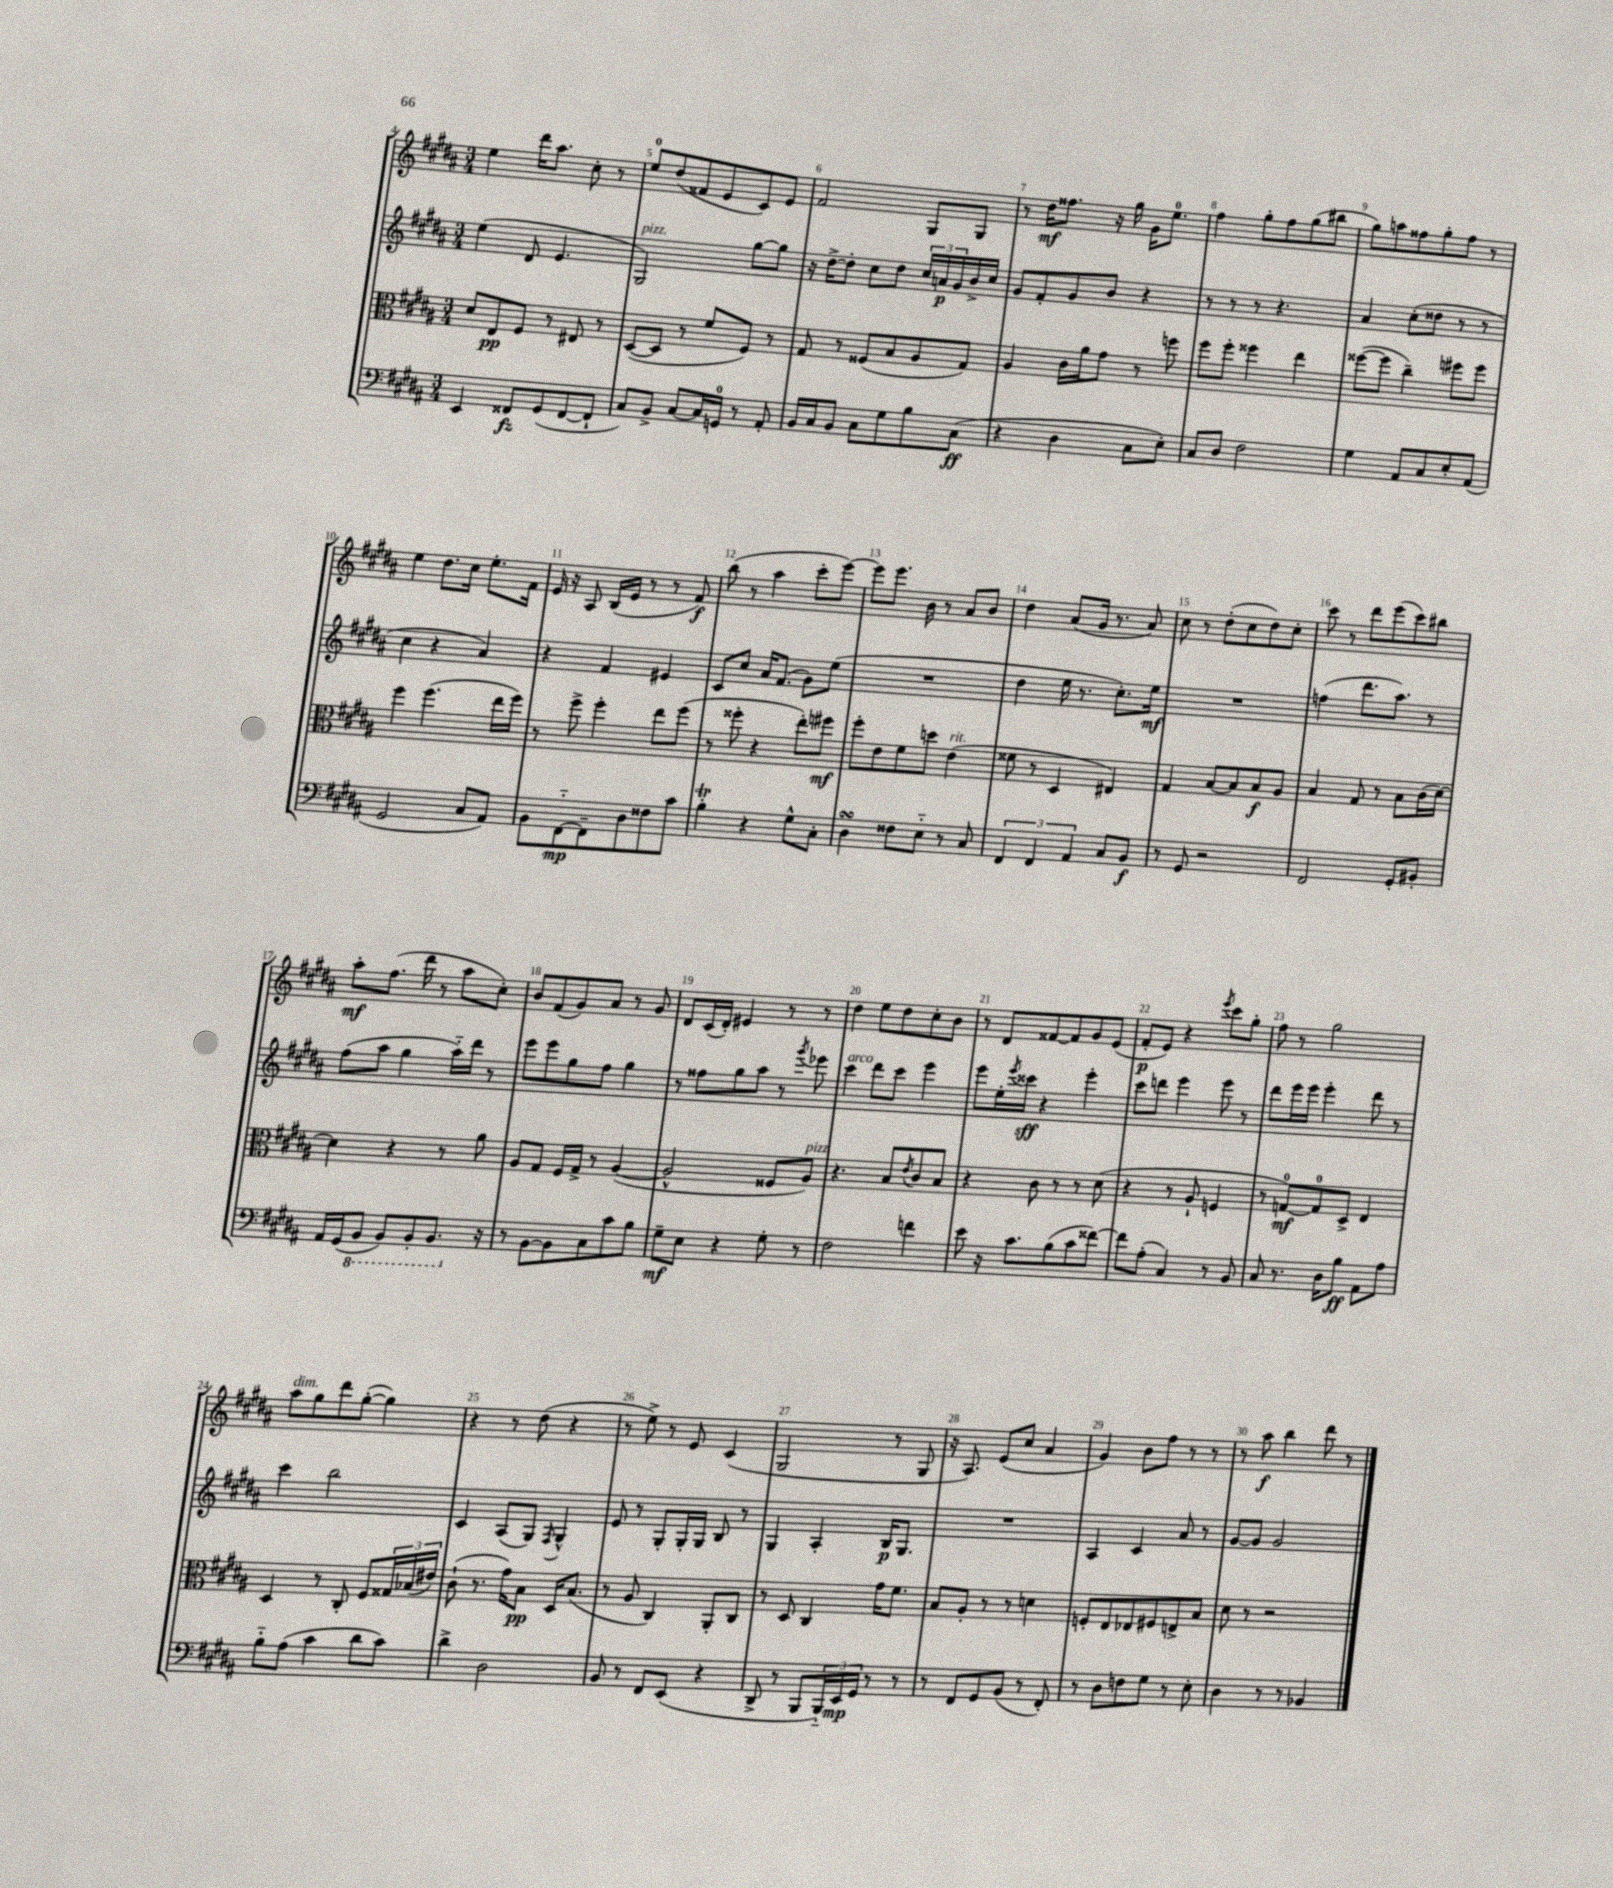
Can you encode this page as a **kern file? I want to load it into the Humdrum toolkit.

**kern	**kern	**kern	**kern
*staff4	*staff3	*staff2	*staff1
*clefF4	*clefC3	*clefG2	*clefG2
*k[f#c#g#d#a#]	*k[f#c#g#d#a#]	*k[f#c#g#d#a#]	*k[f#c#g#d#a#]
*M3/4	*M3/4	*M3/4	*M3/4
4EE/	8d#/L	(4ee\	4ee\
.	8E/	.	.
8FF##/L	8F#/J	8d#/	16ddd#\LK
.	.	.	8.aa#\J
(8GG#/	8r	4.e/	.
[8FF##/	8E#/	.	8cc#'\
8FF##`/]J	8r	.	8r
=	=	=	=
8C#/L)	([8D#/L	2G#/)	8ee/L
8BB^/J	8D#/]J	.	(8dd#/
[8C#/L	8r	.	8f##/
16C#/]L	8f#/L	.	8e/
16GG/JJ	.	.	.
8r	8F#/J)	[8gg#\L	8c#/)
8AA#'/	8r	8gg#\]J	8e/J
=	=	=	=
16BB/LL	8G#/	16r	2f#/
16C#/J	.	[16dd#^\LK	.
8BB/J	8r	8dd#'\]J	.
8C#\L	(8F##/L	8cc#\L	.
8G#\	8B/	8dd#\J	.
8B\	8A#/	24cc#/LL	8G#/L
.	.	24a/	.
.	.	24g#/	.
(8C#\J	8G#/J)	16b^/	8G#/J
.	.	16cc#/JJ	.
=	=	=	=
4r	4A#/	8g#/L	8r
.	.	8f#'/	16dd#\LK
.	.	.	8.ff##\J
4D#\	16c#\LL	8g#/	.
.	16a#\J	.	.
.	8g#\J	8b/J	16r
.	.	.	16gg#\
8C#\L	8r	4r	16g#\LK
.	.	.	8.ee\J
8E'\J)	8ff\	.	.
=	=	=	=
8C#/L	8ff#\L	8r	4ff#\
8D#/J	8ff#'\J	8r	.
2F#\	4ff##\	8r	8gg#'\L
.	.	4.r	8ff#\
.	4ee\	.	(8gg#\
.	.	.	8bb#\J
=	=	=	=
4G#\	([8ff##\L	4a#/	8gg#\L)
.	8ff##\]J	.	8aa\
8AA#/L	4cc#~\)	(8cc#'\L	8ff##\
8C#/	.	8dd##\J	8gg#'\
8E'/	8ff#\L	8r	8ff##\J
(8AA#/J	8ff#\J	8r	8r
=	=	=	=
2GG#/	4ff#\	4cc#\	4ee\
.	(4.ff#\	4r	8.dd#\L
.	.	.	16cc#\Jk
8C#/L	.	4a#/)	8.ee'\L
8AA#/J)	16ee\LL	.	.
.	16ff#\JJ)	.	16f#\Jk
=	=	=	=
8BB\L	8r	4r	16e/
.	.	.	16r
[8FF#'~\	8ff#^\	.	8A#/
8FF#~\]	4ff#'\	4f#/	(16B/LL
.	.	.	16e/JJ
8D#\	.	.	8r
8F##\	8ee\L	4e#/	8r
8c#\J	(8ff#\J	.	8f#/)
=	=	=	=
4B'\	8r	8c#/L	(8bb\
.	8ff##'\	8cc#/J	8r
4r	4r	16a#/LK	4aa#\
.	.	(8.f#/J	.
8G#^^\L	8ee'\L)	8g#\L)	8ccc#'\L
8C#'\J	8ff#\J	(8ee\J	[8eee\J)
=	=	=	=
4D#\	8ff#'\L	2.r	8eee\]L
.	8e\	.	8.eee\J
8F##\L	8f#\	.	.
.	.	.	16b\
8E'~\J	8dd\J	.	8r
8r	(4e\	.	8a#/L
8C#/	.	.	8b/J
=	=	=	=
6FF#/	8f##\	4dd#\	4dd#\
.	8r	.	.
6FF#/	.	.	.
.	4D#/	16ee\	(8a#/L
.	.	8.r	.
6AA#/	.	.	.
.	.	.	16g#/Jk
.	.	.	8.r
8C#/L	4E#/)	8.cc#'\L)	.
8BB/J	.	.	8a#/)
.	.	16ee\Jk	.
=	=	=	=
8r	4G#/	2.r	8cc#\
8GG#/	.	.	8r
2r	[8B/L	.	(8dd#'\L
.	8B/]	.	8cc#\
.	8B/	.	8dd#\)
.	8A#/J	.	8cc#'\J
=	=	=	=
2FF#/	4B/	(4ff\	8ccc#\
.	.	.	8r
.	8G#/	8.ddd#\L	8ddd#\L
.	8r	.	(8eee\
.	.	8.aa#\J)	.
8GG#'/L	8B\L	.	8ccc#\)
8BB#'/J	(16c#\L	8r	8bb#\J
.	[16d#\JJ)	.	.
=	=	=	=
16AA#/LL	4d#\]	(8ff#\L	8aa#'\L
(16GG#/J	.	.	.
8BBB/J	.	8aa#\J	(8.ff#\J
8BBB/L)	4r	4gg#\	.
.	.	.	16ddd#\
8BBB'/	.	.	8r
8.BBB/J	8r	16aa#'~\LL)	8aa#\L
.	.	16ddd#\JJ	.
.	8a#\	8r	8cc#'\J)
16r	.	.	.
=	=	=	=
8r	8A#/L	8eee\L	8b/L
[8BB\L	8G#/J	8eee\	(8f#/
8BB\]	16F#/LL	8gg#\	8g#/)
.	16G#^/JJ	.	.
8C#\	8r	8ff#\J	8a#/J
8c#\	([4A#/	4gg#\	8r
8B\J	.	.	8g#/
=	=	=	=
8G#~\L	2A#^^/]	8r	8d#/L
8E\J	.	8ff##\L	(16c#/L
.	.	.	16d#'/JJ)
4r	.	8gg#\	4e#/
.	.	8aa#\J	.
8G#'\	8F##/L	8r	8r
.	.	8qggg#/	.
8r	8A#/J)	8eee-\	8r
=	=	=	=
2F#\	4.r	4ccc#\	4dd#\
.	.	8ddd#\L	8ee\L
.	8B/L	8ccc#\J	8dd#\
.	8qe/	.	.
4f\	8c#/	4eee\	8cc#'\
.	8B/J	.	8b\J
=	=	=	=
8e\	4r	8eee\L	8r
16r	.	16ee'\L	8d#/L
.	.	8qeee/	.
8.c#\L	.	16ccc##\JJ	.
.	8c#\	4r	[8f##/
(8B\	8r	.	8f##/]
8c#\	8r	4eee'\	8g#/
[8f##\J)	(8d#\	.	(8e/J
=	=	=	=
8f##\]L	4r	8ccc#\L	8f#'/L
(8A#'\J	.	8ddd\J	8e/J)
4C#/)	8r	4eee\	4r
.	8A#`/	.	.
.	.	.	8qeee/
8r	4F/	8eee\	8ccc#\L
8BB/	.	8r	8gg#'\J
=	=	=	=
8C#/	8r	8ddd#\L	8ff#\
8.r	[8G/L)	16eee\L	8r
.	.	16eee\JJ	.
.	8G/]	4eee'\	2gg#\
16D#\LK	.	.	.
8B\J	8D#^/J	.	.
8AA#\L	4E/	8ddd#\	.
8A#\J	.	8r	.
=	=	=	=
8B'~\L	4D#/	4ccc#\	8aa#\L
(8A#\J	.	.	8gg#\
4c#\	8r	2bb\	8ddd#\
.	8C#'/	.	([8gg#'\J
8d#\L	8F#/L	.	4gg#\])
8c#\J)	24G##/L	.	.
.	(24B-/	.	.
.	24e#/JJ)	.	.
=	=	=	=
4d#^\	(8c#`\	4c#/	4r
.	8.r	.	.
2D#\	.	(8A#/L	8r
.	16g#\LK)	.	.
.	8B\J	8G#/J)	(8dd#\
.	.	8qF#/	.
.	16D#/LK	4G#^^/	4r
.	(8.B/J	.	.
=	=	=	=
8BB/	8r	8e/	8r
8r	8A#/	8r	8ee^\)
8FF#/L	4C#/)	8G#'/L	8r
(8EE/J	.	16G#'/L	8e/
.	.	16G#/JJ	.
4r	8AA#'/L	8B/	(4c#/
.	8C#/J	8r	.
=	=	=	=
8DD#^/	8r	4G#/	2G#/
8r	8D#/	.	.
8BBB/L	4C#/	4A#'/	.
24BBB'~/L)	.	.	.
24EE/	.	.	.
24GG#/JJ	.	.	.
8r	16g#\LK	16B/LK	8r
.	8.f#\J	8.G#/J	.
8r	.	.	8G#/
=	=	=	=
8r	8B/L	2.r	16r
.	.	.	8.A#/)
8FF#/L	8A#'/J	.	.
8GG#/	8r	.	(8e/L
(8BB/J	8r	.	8cc#/J
8r	4d\	.	4a#/
8FF#'/)	.	.	.
=	=	=	=
8r	8F'/L	4A#/	4g#/)
8D#\L	8E/	.	.
8F\	8E-/	4c#/	8b\L
8G#\J	8F#/	.	8ff#\J
8r	8E^/	8a#/	8r
8E'\	8B/J	8r	8r
=	=	=	=
4D#\	8d#\	[8g#/L	8r
.	8r	8g#/]J	8aa#\
8r	2r	2g#/	4bb\
8r	.	.	.
4BB-/	.	.	8ddd#\
.	.	.	8r
==	==	==	==
*-	*-	*-	*-
